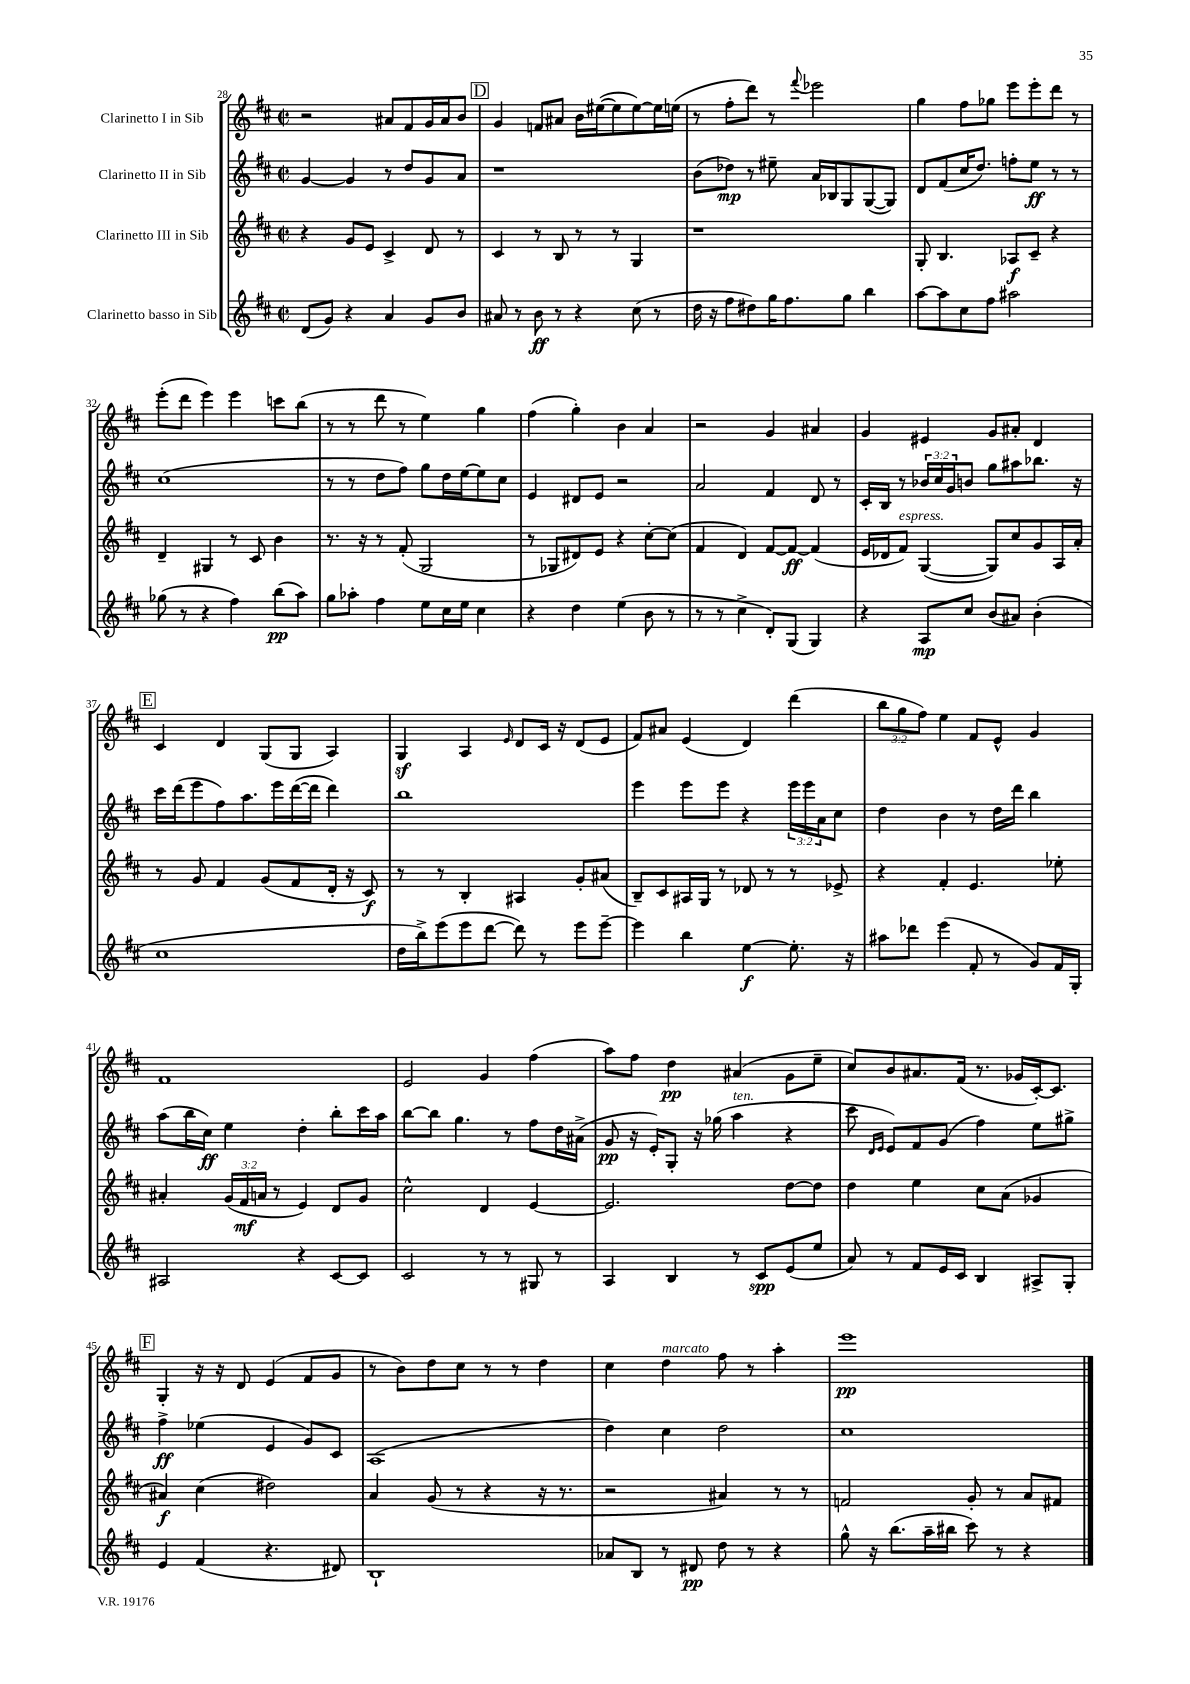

**kern	**kern	**kern	**kern
*staff4	*staff3	*staff2	*staff1
*clefG2	*clefG2	*clefG2	*clefG2
*k[f#c#]	*k[f#c#]	*k[f#c#]	*k[f#c#]
*M2/2	*M2/2	*M2/2	*M2/2
*met(c|)	*met(c|)	*met(c|)	*met(c|)
(8d	4r	[4g	2r
8g)	.	.	.
4r	8g	4g]	.
.	8e	.	.
4a	4c#^	8r	8a#
.	.	8dd	8f#
8g	8d	8g	16g
.	.	.	16a#
8b	8r	8a	8b
=	=	=	=
8a#	4c#	1r	4g
8r	.	.	.
8b	8r	.	8f
8r	8B	.	8a#
4r	8r	.	16b
.	.	.	([16ee#
.	8r	.	8ee#]
(8cc#	4G	.	[8ee#)
8r	.	.	16ee#]
.	.	.	(16ee
=	=	=	=
16dd	1r	(8b	8r
16r	.	.	.
8ff#	.	8dd-)	8ff#'
8dd#)	.	8r	8ddd)
16gg	.	8ee#~	8r
8.ff#	.	.	.
.	.	.	8qqfff#
.	.	16a	2eee-
.	.	16B-	.
8gg	.	8G	.
4bb	.	([8G	.
.	.	8G])	.
=	=	=	=
[8aa	8G'	8d	4gg
8aa]	4.B	(8f#	.
8cc#	.	16cc#	8ff#
.	.	8.dd)	.
8ff#	.	.	8gg-
2aa#	8A-	8ff'	8eee
.	8c#~	8ee	8eee'
.	4r	8r	8ddd
.	.	8r	8r
=	=	=	=
(8gg-	4d~	(1cc#	(8eee'
8r	.	.	8ddd
4r	4G#	.	4eee)
4ff#)	8r	.	4eee
.	8c#	.	.
(8bb	4b	.	8ccc
8aa)	.	.	(8bb
=	=	=	=
8gg	8.r	8r	8r
8aa-'	.	8r	8r
.	16r	.	.
4ff#	8r	8dd	8ddd
.	(8f#'	8ff#)	8r
8ee	2G	8gg	4ee)
16cc#	.	16dd	.
16ee	.	[16ee	.
4cc#	.	8ee]	4gg
.	.	8cc#	.
=	=	=	=
4r	8r	4e	(4ff#
.	8G-	.	.
4dd	8d#)	8d#	4gg')
.	8e	8e	.
(4ee	4r	2r	4b
8b	[8cc#'	.	4a
8r	(8cc#]	.	.
=	=	=	=
8r	4f#	2a	2r
8r	.	.	.
4cc#^	4d)	.	.
8d')	[8f#	4f#	4g
(8G	8f#_	.	.
4G)	(4f#]	8d	4a#
.	.	8r	.
=	=	=	=
4r	16e	16c#'	4g
.	16d-	16B	.
.	8f#)	8r	.
8A	([4G	24b-	4e#
.	.	24cc#	.
.	.	24g	.
8cc#	.	8b	.
(8b	8G])	8gg	8g
8a#)	8cc#	8aa#	8a#'
(4b'	8g	8.bb-	4d
.	16A	.	.
.	16a'	16r	.
=	=	=	=
1cc#	8r	16ccc#	4c#
.	.	(16ddd	.
.	8g	8eee	.
.	4f#	8ff#)	4d
.	.	8.aa	.
.	(8g	.	(8G
.	.	16eee	.
.	8f#	([16ddd	8G
.	.	16ddd]	.
.	16d'	4ddd)	4A)
.	16r	.	.
.	8c#)	.	.
=	=	=	=
16dd	8r	1bb	4G
16bb^)	.	.	.
(8eee	8r	.	.
8eee	4B'	.	4A
[8ddd	.	.	.
.	.	.	16qqe
8ddd])	4A#	.	8d
8r	.	.	16c#
.	.	.	16r
8eee	8g'	.	(8d
[8eee~	(8a#	.	8e
=	=	=	=
4eee]	8B~)	4eee	8f#)
.	8c#	.	8a#
4bb	16A#	8eee	(4e
.	16G	.	.
.	8r	8eee	.
[4ee	8d-	4r	4d)
.	8r	.	.
8.ee']	8r	24eee	(4ddd
.	.	24eee	.
.	.	24a	.
.	8e-^	8cc#	.
16r	.	.	.
=	=	=	=
8aa#	4r	4dd	12bb
.	.	.	12gg
8ddd-	.	.	.
.	.	.	12ff#)
(4eee	4f#'	4b	4ee
8f#'	4.e	8r	8f#
8r	.	16dd	8e^^
.	.	16ddd	.
8g)	.	4bb	4g
16f#	8ee-'	.	.
16G'	.	.	.
=	=	=	=
2A#	4a#'	(8aa	1f#
.	.	16bb	.
.	.	16cc#)	.
.	(24g	4ee	.
.	24f#	.	.
.	24a	.	.
.	8r	.	.
4r	4e)	4dd'	.
[8c#	8d	8bb'	.
8c#]	8g	16ccc#	.
.	.	16aa	.
=	=	=	=
2c#	2cc#^^	[8bb	2e
.	.	8bb]	.
.	.	4.gg	.
8r	4d	.	4g
8r	.	8r	.
8G#	[4e	8ff#	(4ff#
8r	.	16dd	.
.	.	(16a#^	.
=	=	=	=
4A	2.e]	8g	8aa)
.	.	16r	8ff#
.	.	16e')	.
4B	.	8G'	4dd
.	.	16r	.
.	.	(16gg-	.
8r	.	4aa	(4a#
8c#	.	.	.
(8e	[8dd	4r	8g
8ee	8dd]	.	8ee~
=	=	=	=
8a)	4dd	8ccc#	8cc#)
.	.	16qqd	.
.	.	16qqe	.
8r	.	8e)	8b
8f#	4ee	8f#	8.a#
16e	.	(8g	.
16c#	.	.	(16f#
4B	8cc#	4ff#)	8.r
.	(8a	.	.
.	.	.	16g-
8A#^	4g-	8ee	[16c#')
.	.	.	8.c#]
8G'	.	8gg#^	.
=	=	=	=
4e	4a#)	4ff#^	4G'
(4f#	(4cc#	(4ee-	16r
.	.	.	16r
.	.	.	8d
4.r	2dd#)	4e	(4e
.	.	8g)	8f#
8d#)	.	8c#	8g
=	=	=	=
1B`	4a	(1A	8r
.	.	.	8b)
.	(8g	.	8dd
.	8r	.	8cc#
.	4r	.	8r
.	.	.	8r
.	16r	.	4dd
.	8.r	.	.
=	=	=	=
8a-	2r	4dd)	4cc#
8B	.	.	.
8r	.	4cc#	4dd
8d#	.	.	.
8dd	4a#)	2dd	8ff#
8r	.	.	8r
4r	8r	.	4aa'
.	8r	.	.
=	=	=	=
8gg^^	2f	1cc#	1eee
16r	.	.	.
(8.bb	.	.	.
16aa~	.	.	.
16bb#	.	.	.
8ccc#)	8g'	.	.
8r	8r	.	.
4r	8a	.	.
.	8f#	.	.
==	==	==	==
*-	*-	*-	*-
